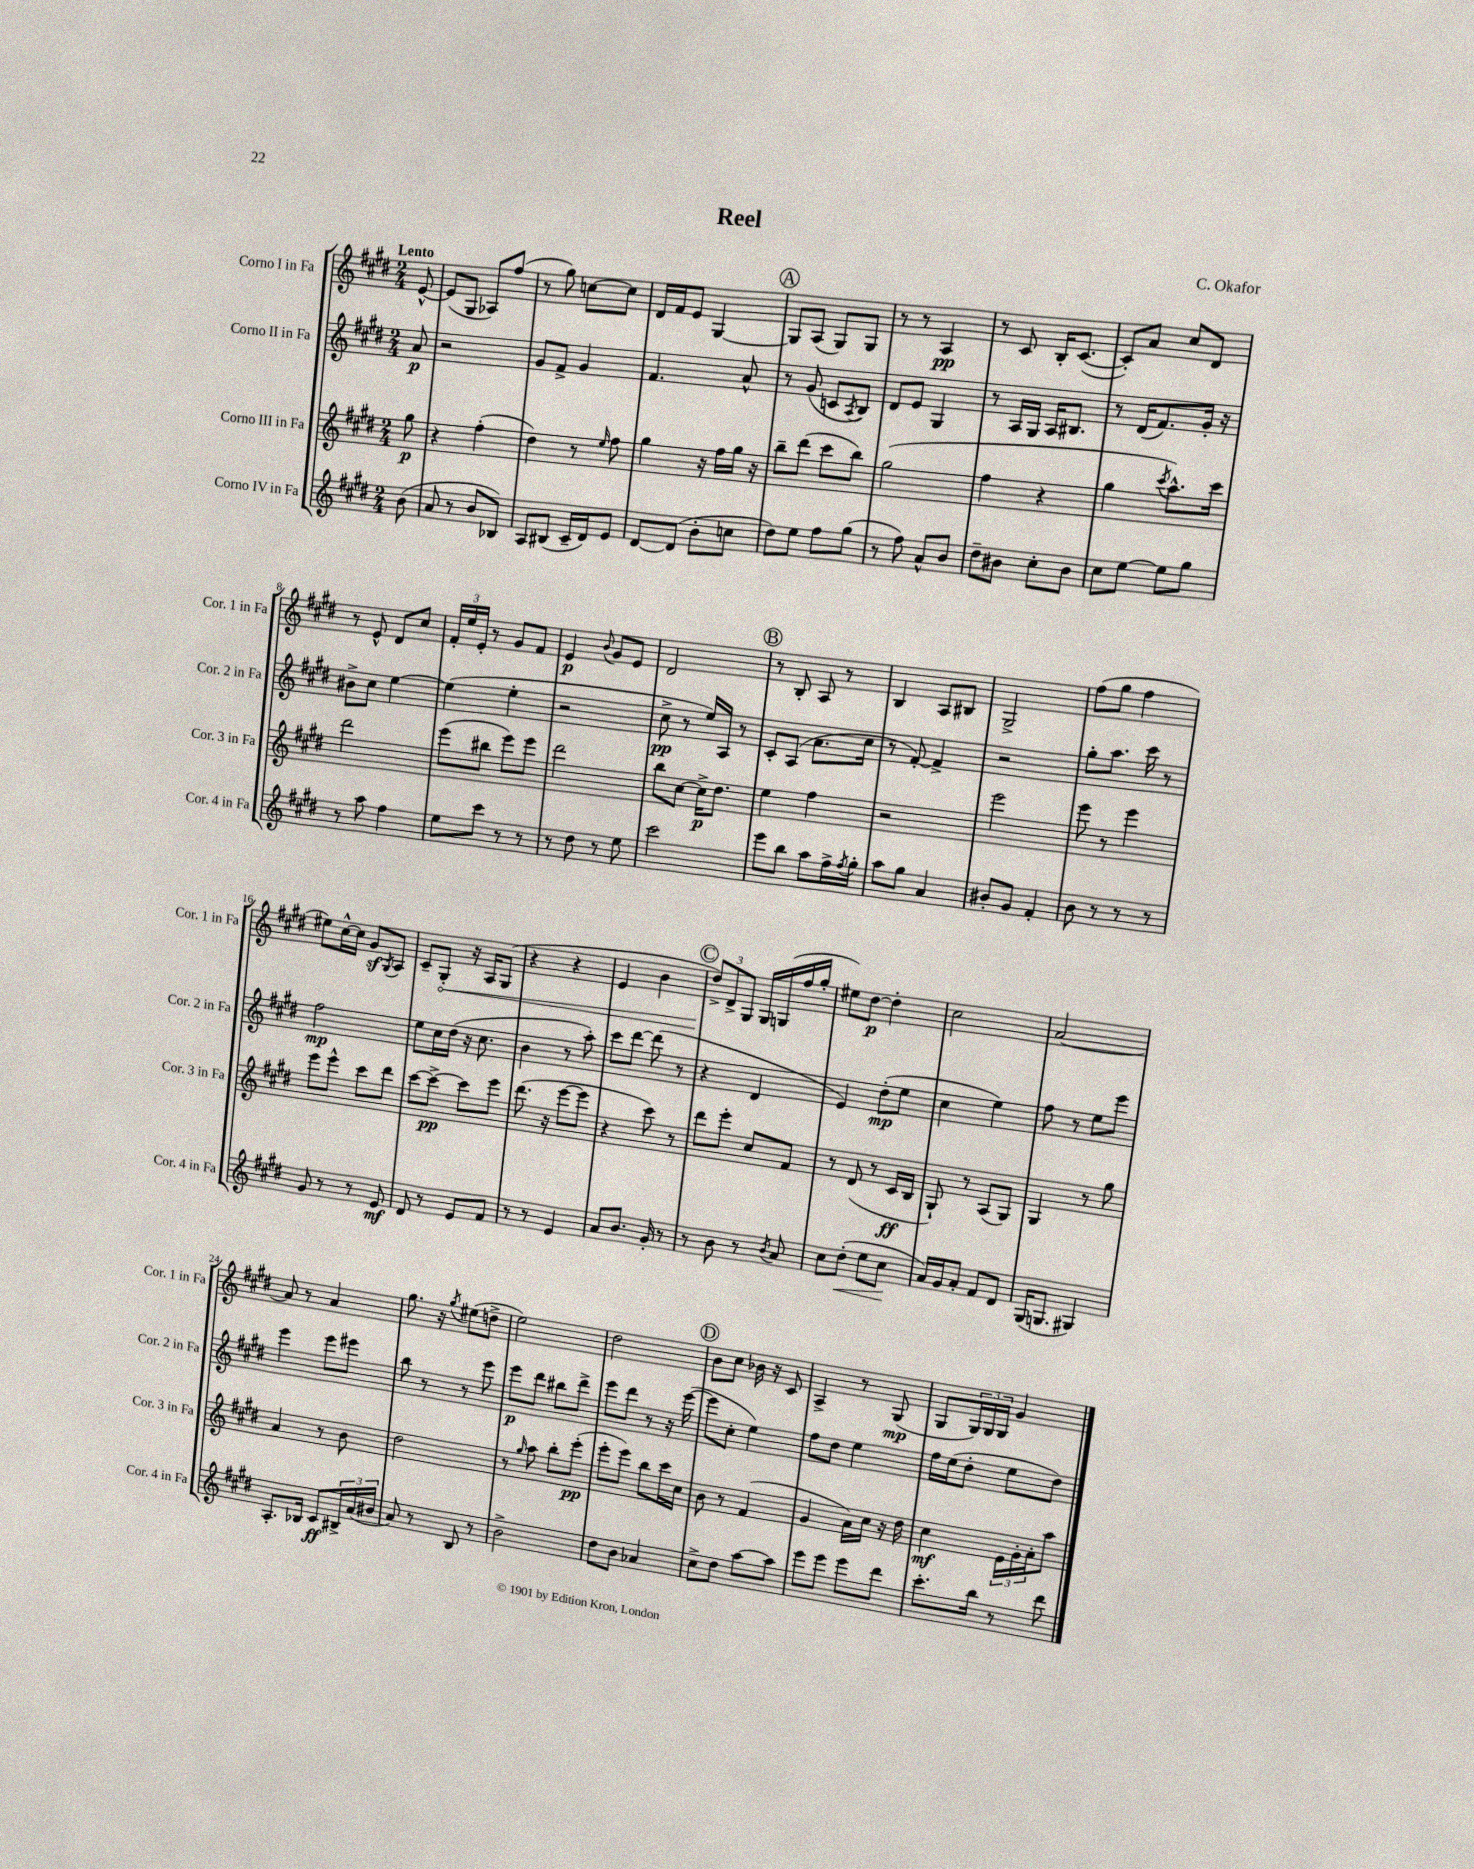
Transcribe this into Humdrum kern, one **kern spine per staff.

**kern	**dynam	**kern	**dynam	**kern	**dynam	**kern	**dynam
*part4	*part4	*part3	*part3	*part2	*part2	*part1	*part1
*staff4	*staff4	*staff3	*staff3	*staff2	*staff2	*staff1	*staff1
*I"Corno IV in Fa	*	*I"Corno III in Fa	*	*I"Corno II in Fa	*	*I"Corno I in Fa	*
*I'Cor. 4 in Fa	*	*I'Cor. 3 in Fa	*	*I'Cor. 2 in Fa	*	*I'Cor. 1 in Fa	*
*clefG2	*	*clefG2	*	*clefG2	*	*clefG2	*
*k[f#c#g#d#]	*	*k[f#c#g#d#]	*	*k[f#c#g#d#]	*	*k[f#c#g#d#]	*
*M2/4	*	*M2/4	*	*M2/4	*	*M2/4	*
=	=	=	=	=	=	=	=
!	!	!	!	!	!	!LO:TX:a:B:t=Lento	!
(8b\	.	8gg#\	p	8a/	p	[8e^^/	.
=1	=1	=1	=1	=1	=1	=1	=1
8a/	.	4r	.	2r	.	(8e/L]	.
8r	.	.	.	.	.	8G#/J	.
8b/L	.	(4ff#'\	.	.	.	8A-X/L)	.
8B-X/J)	.	.	.	.	.	(8ff#/J	.
=2	=2	=2	=2	=2	=2	=2	=2
8A/L	.	4dd#\)	.	8g#/L	.	8r	.
(8B#X/J	.	.	.	8f#^/J	.	8gg#\)	.
16c#~/LL	.	8r	.	4g#/	.	[8ccn\L	.
16d#/J)	.	.	.	.	.	.	.
.	.	16qqee/	.	.	.	.	.
8e/J	.	8ff#\	.	.	.	8cc\J]	.
=3	=3	=3	=3	=3	=3	=3	=3
[8d#/L	.	4gg#\	.	4.f#/	.	16d#/LL	.
.	.	.	.	.	.	16f#/J	.
(8d#/J]	.	.	.	.	.	8e/J	.
8b'\L	.	16r	.	.	.	[4G#/	.
.	.	16ff#\LL	.	.	.	.	.
8ccn\J	.	16gg#\JJ	.	8a^^/	.	.	.
.	.	16r	.	.	.	.	.
!!LO:REH:place=s1:t=A
=4	=4	=4	=4	=4	=4	=4	=4
8dd#\L)	.	8bb~\L	.	8r	.	8G#/L]	.
8ee\J	.	(8ddd#\J	.	(8g#/	.	(8A/J	.
8ff#\L	.	8ccc#\L	.	8cn/L	.	8G#/L)	.
.	.	.	.	8qA/	.	.	.
(8gg#\J	.	8bb\J)	.	8B/J)	.	8G#/J	.
=5	=5	=5	=5	=5	=5	=5	=5
8r	.	(2gg#\	.	8d#/L	.	8r	.
8ff#\)	.	.	.	8e/J	.	8r	.
8a^^/L	.	.	.	4G#/	.	4A/	pp
8b/J	.	.	.	.	.	.	.
=6	=6	=6	=6	=6	=6	=6	=6
8dd#~\L	.	4ff#\	.	8r	.	8r	.
8b#X\J	.	.	.	16A/LL	.	8c#/	.
.	.	.	.	16G#/JJ	.	.	.
8cc#'\L	.	4r	.	16A/KL	.	16B'/KL	.
.	.	.	.	8.B#X/J	.	([8.c#/J	.
8b#\J	.	.	.	.	.	.	.
=7	=7	=7	=7	=7	=7	=7	=7
8cc#\L	.	4gg#\	.	8r	.	8c#'/L])	.
[8ee\J	.	.	.	(16d#/KL	.	8a/J	.
.	.	.	.	8.f#/)	.	.	.
.	.	8qccc#/	.	.	.	.	.
8ee\L]	.	8.aa^^\L)	.	.	.	8cc#/L	.
8gg#\J	.	.	.	16g#'/Jk	.	8d#/J	.
.	.	16ccc#\Jk	.	16r	.	.	.
!!LO:LB:g=z
=8	=8	=8	=8	=8	=8	=8	=8
8r	.	2ddd#\	.	8b#X^\L	.	8r	.
8aa\	.	.	.	8cc#\J	.	8e^^/	.
4ff#\	.	.	.	[4ee\	.	8d#/L	.
.	.	.	.	.	.	8cc#/J	.
=9	=9	=9	=9	=9	=9	=9	=9
8ee\L	.	(8eee\L	.	(4ee\]	.	24f#'/LL	.
.	.	.	.	.	.	24ee/	.
.	.	.	.	.	.	24e'/JJ	.
8ccc#\J	.	8bb#X\J	.	.	.	8r	.
8r	.	8eee\L)	.	4ee'\	.	8g#/L	.
8r	.	8eee\J	.	.	.	8f#/J	.
=10	=10	=10	=10	=10	=10	=10	=10
8r	.	2ddd#\	.	2r	.	4e/	p
8dd#\	.	.	.	.	.	.	.
.	.	.	.	.	.	8qqb/	.
8r	.	.	.	.	.	8g#/L	.
8ee\	.	.	.	.	.	8e/J	.
=11	=11	=11	=11	=11	=11	=11	=11
2ccc#\	.	8bb\L	.	8cc#^\	pp	2d#/	.
.	.	[8cc#\J	.	8r	.	.	.
.	.	16cc#^\KL]	p	16ee/LL)	.	.	.
.	.	8.dd#\J	.	16A/JJ	.	.	.
.	.	.	.	8r	.	.	.
!!LO:REH:place=s1:t=B
=12	=12	=12	=12	=12	=12	=12	=12
8eee\L	.	4ee\	.	8c#'/L	.	8r	.
8bb\J	.	.	.	(8A/J	.	8B'/	.
8aa\L	.	4ff#\	.	8.a\L	.	8A/	.
16ff#^\L	.	.	.	.	.	8r	.
8qff#/	.	.	.	.	.	.	.
16gg#'\JJ	.	.	.	16cc#\Jk	.	.	.
=13	=13	=13	=13	=13	=13	=13	=13
8aa\L	.	2r	.	8r	.	4B/	.
8gg#\J	.	.	.	[8f#'/)	.	.	.
4a/	.	.	.	4f#^/]	.	8A/L	.
.	.	.	.	.	.	8B#X/J	.
=14	=14	=14	=14	=14	=14	=14	=14
8b#X'/L	.	2eee\	.	2r	.	2G#^/	.
8g#/J	.	.	.	.	.	.	.
4f#'/	.	.	.	.	.	.	.
=15	=15	=15	=15	=15	=15	=15	=15
8b\	.	8eee\	.	8gg#'\L	.	(8ff#\L	.
8r	.	8r	.	8.aa\J	.	8gg#\J	.
8r	.	4eee\	.	.	.	4ff#\	.
.	.	.	.	16ccc#\	.	.	.
8r	.	.	.	8r	.	.	.
!!LO:LB:g=z
=16	=16	=16	=16	=16	=16	=16	=16
8g#/	.	8eee\L	.	2ff#\	mp	8ee#X\L)	.
8r	.	8eee^^\J	.	.	.	[16cc#^^\L	.
.	.	.	.	.	.	16cc#\JJ]	.
8r	.	8ccc#\L	.	.	.	8g#z/L	.
.	.	.	.	.	.	8qG#/	.
8e/	mf	8ddd#\J	.	.	.	8A/J	.
=17	=17	=17	=17	=17	=17	=17	=17
8d#/	.	[8ccc#\L	.	8ee\L	.	8c#~/L	.
!	!	!	!	!	!	!	!LO:HP:b
8r	.	8ccc#^\J_	pp	16cc#\L	.	8G#'/J	<
.	.	.	.	(16dd#\JJ	.	.	.
8e/L	.	8ccc#\L]	.	16r	.	16r	.
.	.	.	.	8.cc#\	.	16A/KL	.
8f#/J	.	8eee\J	.	.	.	(8G#/J	.
=18	=18	=18	=18	=18	=18	=18	=18
8r	.	(8.ddd#\	.	4b\	.	4r	.
8r	.	.	.	.	.	.	.
.	.	16r	.	.	.	.	.
4e/	.	[8eee\L	.	8r	.	4r	.
.	.	8eee\J]	.	8aa'\)	.	.	.
=19	=19	=19	=19	=19	=19	=19	=19
8a/L	.	4r	.	8ccc#\L	.	4e/	.
8.b/J	.	.	.	[8ddd#\J	.	.	.
.	.	8ccc#\)	.	(8ddd#\]	.	4b\	.
16g#'/	.	.	.	.	.	.	.
8r	.	8r	.	8r	.	.	.
!!LO:REH:place=s1:t=C
=20	=20	=20	=20	=20	=20	=20	=20
8r	.	8ddd#\L	.	4r	.	12dd#^/L)	.
.	.	.	.	.	.	12d#^/	[
8b\	.	8eee'\J	.	.	.	.	.
.	.	.	.	.	.	12G#/J	.
8r	.	8cc#/L	.	4d#/	.	16G#/LL	.
.	.	.	.	.	.	(16Gn/	.
8qb/	.	.	.	.	.	.	.
8a/	.	8f#/J	.	.	.	16ff#/	.
.	.	.	.	.	.	16gg#'/JJ	.
=21	=21	=21	=21	=21	=21	=21	=21
8cc#\L	.	8r	.	4e/)	.	8ee#X\L)	.
!	!LO:HP:b	!	!	!	!	!	!
(8dd#'\J	<	(8d#/	.	.	.	[8dd#\J	p
8ee\L	.	8r	.	(8dd#'\L	mp	4dd#'\]	.
8cc#\J	.	16c#/LL	ff	8ee\J	.	.	.
.	.	16B/JJ	.	.	.	.	.
.	[	.	.	.	.	.	.
=22	=22	=22	=22	=22	=22	=22	=22
16a/LL)	.	8G#`/)	.	4cc#\	.	2cc#\	.
16g#/J	.	.	.	.	.	.	.
8a'/J	.	8r	.	.	.	.	.
8f#/L	.	(8A/L	.	4ee\)	.	.	.
8d#/J	.	8G#/J)	.	.	.	.	.
=23	=23	=23	=23	=23	=23	=23	=23
(16G#/KL	.	4G#/	.	8ff#\	.	[2a/	.
8.Gn/J	.	.	.	.	.	.	.
.	.	.	.	8r	.	.	.
4G#X/)	.	8r	.	8ee\L	.	.	.
.	.	8gg#\	.	8eee\J	.	.	.
!!LO:LB:g=z
=24	=24	=24	=24	=24	=24	=24	=24
8.A'/L	.	4a/	.	4eee\	.	8a/]	.
.	.	.	.	.	.	8r	.
16B-X/Jk	.	.	.	.	.	.	.
8c#/L	ff	8r	.	8eee\L	.	4a/	.
24B#X^/L	.	8b\	.	8eee#X\J	.	.	.
(24a/	.	.	.	.	.	.	.
24b#X/JJ	.	.	.	.	.	.	.
=25	=25	=25	=25	=25	=25	=25	=25
8a/)	.	2dd#\	.	8bb\	.	8.gg#\	.
8r	.	.	.	8r	.	.	.
.	.	.	.	.	.	16r	.
.	.	.	.	.	.	8qgg#/	.
8B/	.	.	.	8r	.	(8ee#X\L	.
8r	.	.	.	8eee\	.	8ddn^\J	.
=26	=26	=26	=26	=26	=26	=26	=26
2b^\	.	8r	.	8eee\L	p	2ee\)	.
.	.	16qqgg#/	.	.	.	.	.
.	.	8aa\	.	8ddd#\J	.	.	.
.	.	8bb'\L	.	8bb#X\L	.	.	.
.	.	(8eee'\J	pp	8ddd#^\J	.	.	.
=27	=27	=27	=27	=27	=27	=27	=27
8dd#\L	.	8eee'\L	.	8eee\L	.	2dd#\	.
8b\J	.	8eee\J)	.	8ddd#\J	.	.	.
4a-X/	.	8bb\L	.	8r	.	.	.
.	.	16ccc#\L	.	16r	.	.	.
.	.	16cc#\JJ	.	([16eee\	.	.	.
!!LO:REH:place=s1:t=D
=28	=28	=28	=28	=28	=28	=28	=28
8cc#^\L	.	8b\	.	8eee\L]	.	8b\L	.
8dd#\J	.	8r	.	8cc#'\J	.	8cc#\J	.
[8aa\L	.	(4f#/	.	4ee\)	.	16b-X\	.
.	.	.	.	.	.	16r	.
8aa\J]	.	.	.	.	.	8c#/	.
=29	=29	=29	=29	=29	=29	=29	=29
8eee\L	.	4g#/	.	8ff#\L	.	4A^/	.
8eee\J	.	.	.	8dd#\J	.	.	.
8eee\L	.	16a\LL)	.	4ee\	.	8r	.
.	.	16cc#\JJ	.	.	.	.	.
8ddd#\J	.	16r	.	.	.	(8G#/	mp
.	.	16dd#\	.	.	.	.	.
=30	=30	=30	=30	=30	=30	=30	=30
8.ccc#'\L	.	4cc#\	mf	16ff#\LL	.	8G#/L	.
.	.	.	.	(16ee\J	.	.	.
.	.	.	.	8dd#'\J	.	24G#/L)	.
.	.	.	.	.	.	24G#/	.
16bb\Jk	.	.	.	.	.	.	.
.	.	.	.	.	.	24G#/JJ	.
8r	.	24e\LL	.	8ee\L	.	4g#/	.
.	.	24g#'\	.	.	.	.	.
.	.	24a'\J	.	.	.	.	.
8ddd#\	.	8aa\J	.	8dd#\J)	.	.	.
==	==	==	==	==	==	==	==
*-	*-	*-	*-	*-	*-	*-	*-
